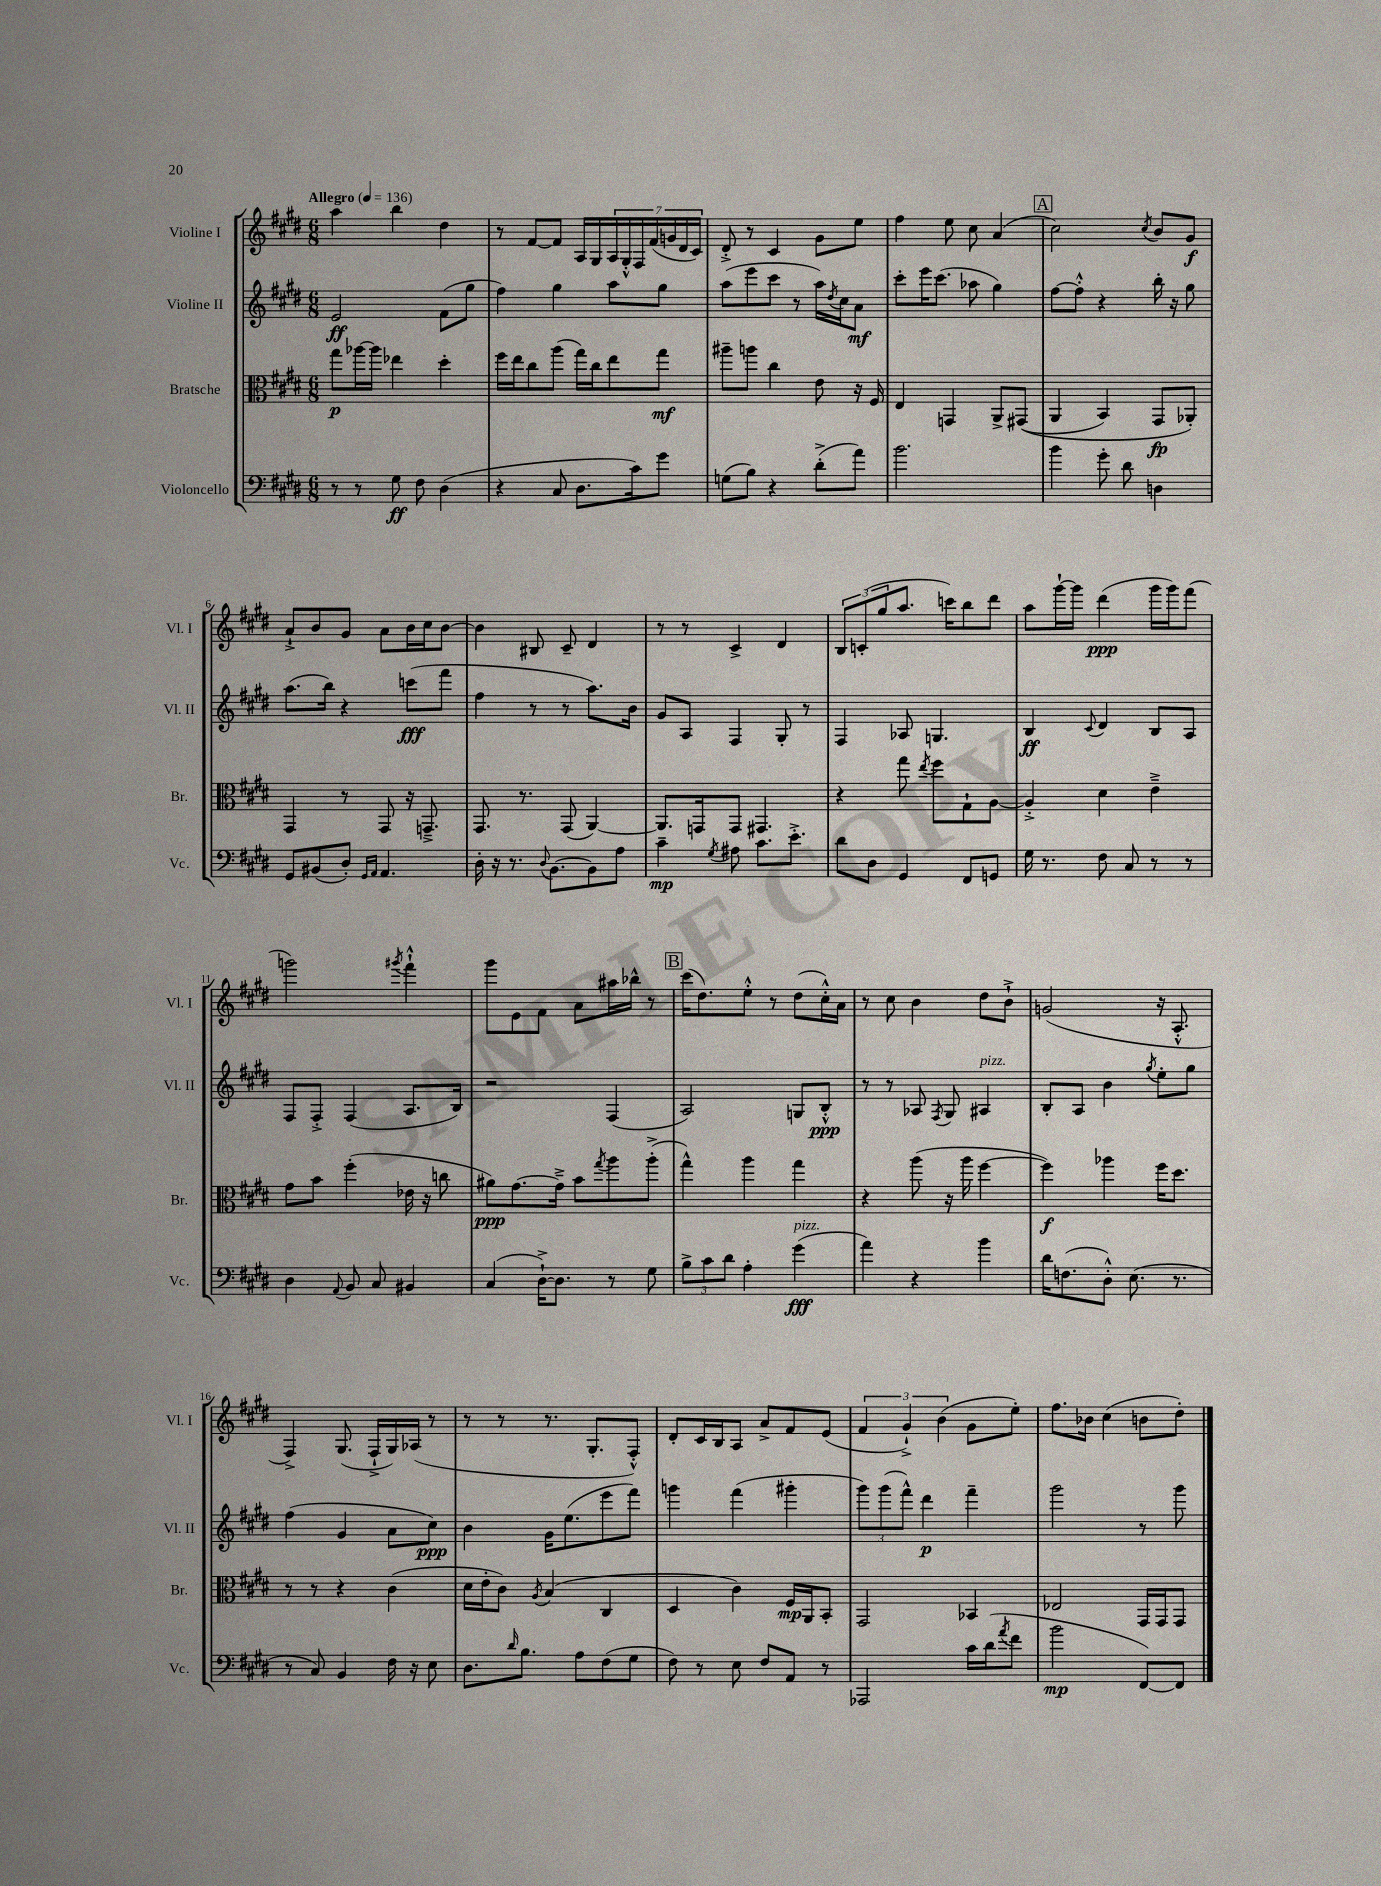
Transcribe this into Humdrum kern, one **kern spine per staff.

**kern	**kern	**kern	**kern
*staff4	*staff3	*staff2	*staff1
*clefF4	*clefC3	*clefG2	*clefG2
*k[f#c#g#d#]	*k[f#c#g#d#]	*k[f#c#g#d#]	*k[f#c#g#d#]
*M6/8	*M6/8	*M6/8	*M6/8
*MM136	*MM136	*MM136	*MM136
8r	8gg#	2e	4aa
8r	[16aa-	.	.
.	16aa-]	.	.
8G#	4ee-	.	4bb
8F#	.	.	.
(4D#	4dd#'	(8f#	4dd#
.	.	8gg#	.
=	=	=	=
4r	16ff#	4ff#)	8r
.	16ee	.	.
.	8cc#	.	[8f#
8C#	(8aa	4gg#	8f#]
8.D#	16gg#)	.	16A
.	16cc#	.	16G#
.	8ee	8aa	28A
.	.	.	28G#'^^
16c#)	.	.	.
.	.	.	28F#
.	.	.	(28f#
8g#	8gg#	8gg#	.
.	.	.	28g
.	.	.	28d#
.	.	.	28c#)
=	=	=	=
(8G	8aa#~	(8aa	8d#'^
8B)	8aa	8eee	8r
4r	4cc#	8ccc#	4c#
.	.	8r	.
(8d#'^	8e	16aa)	8g#
.	.	8qdd#	.
.	.	16cc#	.
8a)	16r	8a	8ee
.	16F#	.	.
=	=	=	=
2.b	4E	8ccc#'	4ff#
.	.	16eee	.
.	.	(8.ccc#	.
.	4GG	.	8ee
.	.	8aa-	8cc#
.	8AA^	4gg#)	(4a
.	&((8GG#	.	.
=	=	=	=
4b	4AA	[8ff#	2cc#)
.	.	8ff#'^^]	.
8g#'	4BB)	4r	.
8d#	.	.	.
.	.	.	8qcc#
4D	8GG#	16bb'	8b
.	.	16r	.
.	8AA-'&)	8gg#	8g#
=	=	=	=
8GG#	4GG#	(8.aa	8a`^
(8BB#	.	.	8b
.	.	16bb)	.
8D#')	8r	4r	8g#
16qqGG#	.	.	.
16qqAA	.	.	.
4.AA	8GG#	.	8a
.	16r	(8ccc	16b
.	8.GG~^	.	16cc#
.	.	8fff#	[8b
=	=	=	=
16D#'	8.GG#	4ff#	4b]
16r	.	.	.
8.r	.	.	.
.	8.r	.	.
.	.	8r	8B#
8qqD#	.	.	.
[8.BB	.	.	.
.	(8GG#	8r	8c#~
8BB]	[4AA)	8.aa)	4d#
8A	.	.	.
.	.	16b	.
=	=	=	=
4c#~	8.AA]	8g#	8r
.	.	8A	8r
.	16GG	.	.
8qG#	.	.	.
8A#	8GG	4F#	4c#^
8.c#	4.GG#	.	.
.	.	8G#'	4d#
8.e'^	.	.	.
.	.	8r	.
=	=	=	=
8d#	4r	4F#	12B
.	.	.	(12c'
8D#	.	.	.
.	.	.	12gg#
4GG#	8gg#	8A-	8.aa
.	8qee	.	.
.	8ff#	4.G	.
.	.	.	16ccc)
8FF#	8G#`	.	8bb
8GG	[8A	.	8ddd#
=	=	=	=
16G#	4A'^]	4B	8aa
8.r	.	.	.
.	.	.	[16ggg#`
.	.	.	16ggg#]
.	.	8qqc#	.
8F#	4d#	4d#	(4ddd#
8C#	.	.	.
8r	4e~^	8B	16ggg#
.	.	.	16ggg#)
8r	.	8A	(8fff#
=	=	=	=
4D#	8g#	8F#	2ggg)
.	8b	8F#'^	.
8qqAA	.	.	.
8BB	(4ff#'	(4F#	.
8C#	.	.	.
.	.	.	8qggg#
4BB#	16e-	8.A	4fff#`^^
.	16r	.	.
.	8cc	.	.
.	.	16B)	.
=	=	=	=
(4C#	8a#)	2r	8ggg#
.	[8.g#	.	8e
[16D#`^)	.	.	8f#
8.D#]	16g#~^]	.	.
.	8b	.	8a
.	8qgg#	.	.
8r	8aa	(4F#	16aa#
.	.	.	16bb-^^
8G#	(8aa'^	.	8r
=	=	=	=
12B^	4gg#^^)	2A)	(16ccc#
.	.	.	8.dd#)
12c#	.	.	.
12d#	.	.	.
4A'	4aa	.	8ee'^^
.	.	.	8r
(4g#	4gg#	8G	(8dd#
.	.	8B'^^	16cc#'^^)
.	.	.	16a
=	=	=	=
4a)	4r	8r	8r
.	.	8r	8cc#
4r	(8aa	8A-	4b
.	.	8qF#	.
.	16r	8G#	.
.	16aa	.	.
4b	[4ff#	4A#	8dd#
.	.	.	8b`^
=	=	=	=
16d#	4ff#])	8B'	(2g
(8.F	.	.	.
.	.	8A	.
8D#'^^)	4aa-	4b	.
(8.E	.	.	.
.	.	8qgg#	.
.	16ff#	8ee'	16r
8.r	8.dd#	.	8.A'^^
.	.	8gg#	.
=	=	=	=
8r	8r	(4ff#	4F#^)
8C#)	8r	.	.
4BB	4r	4g#	(8.G#
.	.	.	16F#`^
16F#	(4c#	8a	16G#)
16r	.	.	(16A-
8E	.	8cc#)	8r
=	=	=	=
8.D#	16d#	4b	8r
.	16e'	.	.
.	8c#)	.	8r
16qqd#	.	.	.
8.B	.	.	.
.	8qA	.	.
.	(4B	16g#	8.r
.	.	(8.ee	.
8A	.	.	.
.	.	.	8.G#'
(8F#	4C#	8eee	.
8G#	.	8fff#)	8F#'^^)
=	=	=	=
8F#)	4D#	4ggg	8d#'
8r	.	.	16c#
.	.	.	16B
8E	4c#)	(4fff#	8A
8F#	.	.	8a^
8AA	16F#	4ggg#'	8f#
.	16AA	.	.
8r	8BB'	.	(8e
=	=	=	=
2AAA-	2GG#	12ggg#)	6f#
.	.	(12ggg#	.
.	.	12fff#^^)	6g#`^)
.	.	4ddd#	.
.	.	.	(6b
16c#	4BB-	4fff#~	8g#
(16d#	.	.	.
8qa	.	.	.
8f#	.	.	8ee')
=	=	=	=
2b	2E-	2ggg#	8.ff#
.	.	.	16b-
.	.	.	(4cc#
[8FF#)	16GG#	8r	8b
.	16GG#	.	.
8FF#]	8GG#	8ggg#	8dd#')
==	==	==	==
*-	*-	*-	*-
